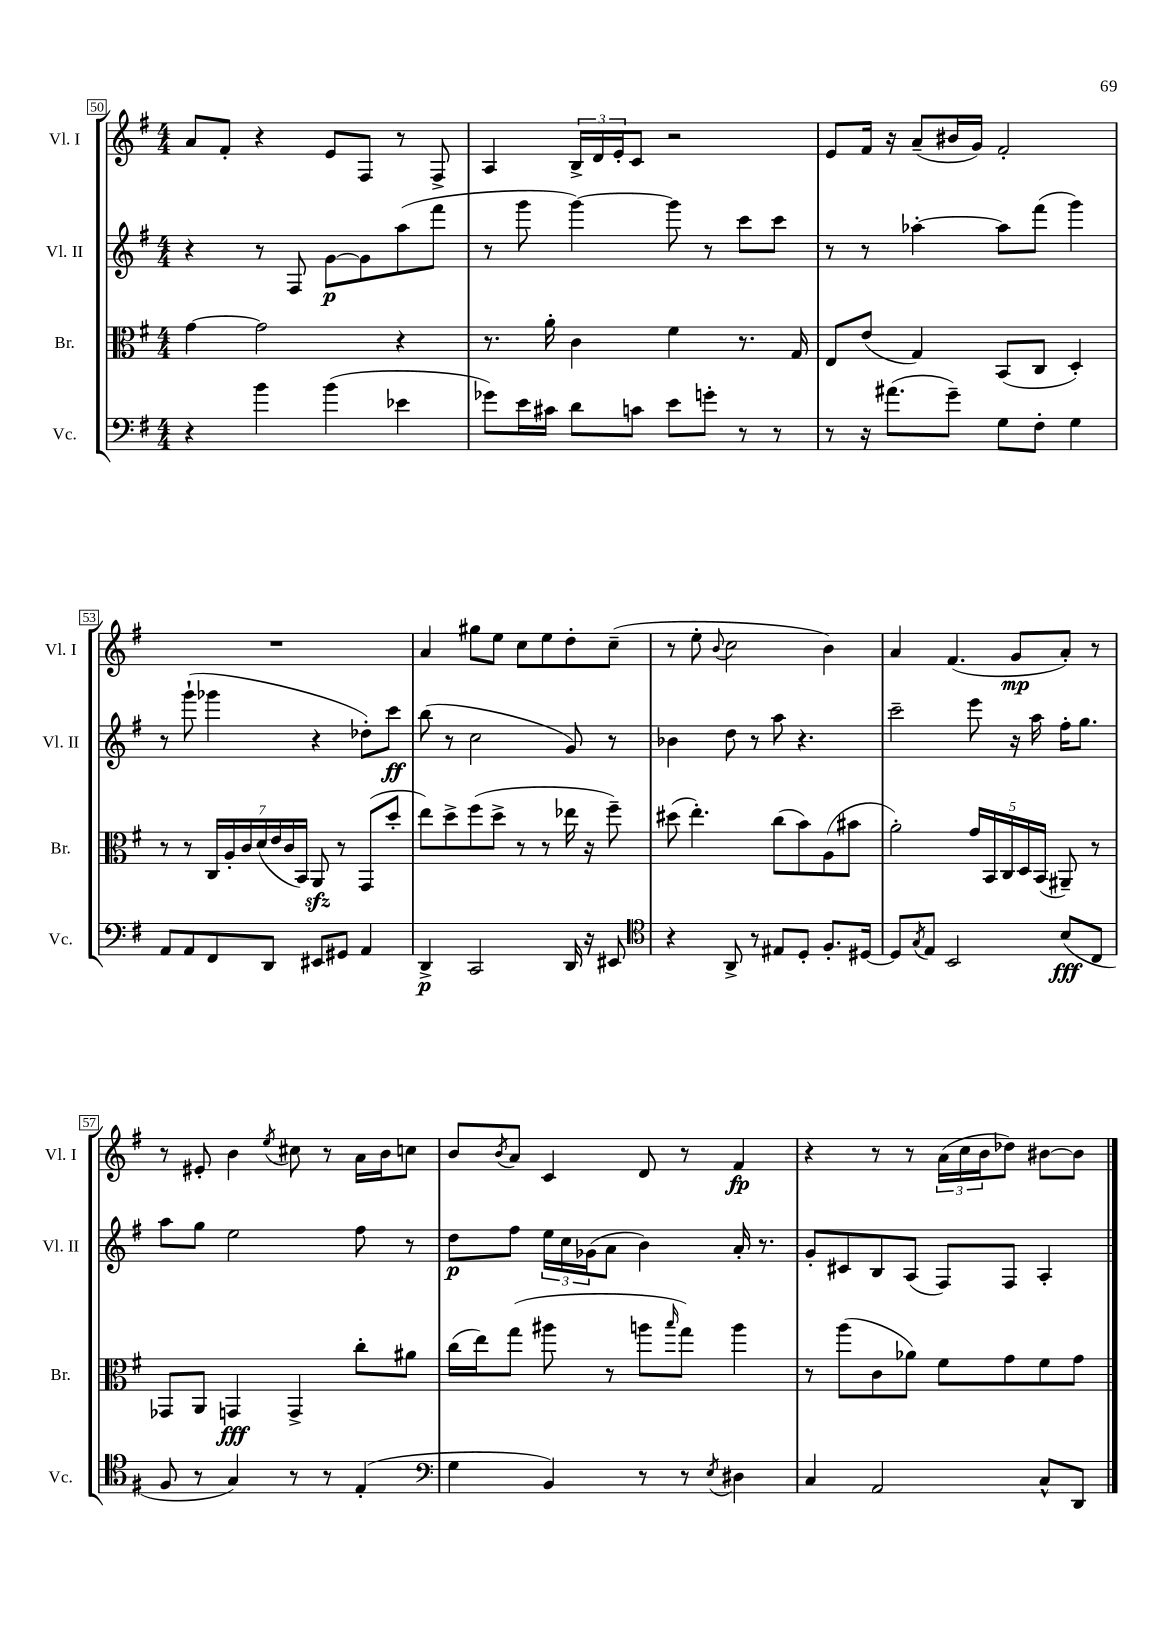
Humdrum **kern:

**kern	**dynam	**kern	**dynam	**kern	**dynam	**kern	**dynam
*part4	*part4	*part3	*part3	*part2	*part2	*part1	*part1
*staff4	*staff4	*staff3	*staff3	*staff2	*staff2	*staff1	*staff1
*I"Vc.	*	*I"Br.	*	*I"Vl. II	*	*I"Vl. I	*
*I'Vc.	*	*I'Br.	*	*I'Vl. II	*	*I'Vl. I	*
*clefF4	*	*clefC3	*	*clefG2	*	*clefG2	*
*k[f#]	*	*k[f#]	*	*k[f#]	*	*k[f#]	*
*M4/4	*	*M4/4	*	*M4/4	*	*M4/4	*
=50	=50	=50	=50	=50	=50	=50	=50
4r	.	[4g\	.	4r	.	8a/L	.
.	.	.	.	.	.	8f#'/J	.
4b\	.	2g\]	.	8r	.	4r	.
.	.	.	.	8F#/	.	.	.
(4b\	.	.	.	[8g\L	p	8e/L	.
.	.	.	.	8g\]	.	8F#/J	.
4e-X\	.	4r	.	(8aa\	.	8r	.
.	.	.	.	8fff#\J	.	8F#^/	.
=51	=51	=51	=51	=51	=51	=51	=51
8g-X\L)	.	8.r	.	8r	.	4A/	.
16e\L	.	.	.	8ggg\	.	.	.
16c#X\JJ	.	16a'\	.	.	.	.	.
8d\L	.	4c\	.	[4ggg\)	.	24B^/LL	.
.	.	.	.	.	.	24d/	.
.	.	.	.	.	.	24e'/J	.
8cn\J	.	.	.	.	.	8c/J	.
8e\L	.	4f#\	.	8ggg\]	.	2r	.
8gn'\J	.	.	.	8r	.	.	.
8r	.	8.r	.	8ccc\L	.	.	.
8r	.	.	.	8ccc\J	.	.	.
.	.	16G/	.	.	.	.	.
=52	=52	=52	=52	=52	=52	=52	=52
8r	.	8E/L	.	8r	.	8e/L	.
16r	.	(8e/J	.	8r	.	16f#/Jk	.
(8.a#X\L	.	.	.	.	.	16r	.
.	.	4G/)	.	[4aa-X'\	.	(8a~/L	.
8g~\J)	.	.	.	.	.	16b#X/L	.
.	.	.	.	.	.	16g/JJ)	.
8G\L	.	(8BB/L	.	8aa-\L]	.	2f#'/	.
8F#'\J	.	8C/J	.	(8fff#\J	.	.	.
4G\	.	4D'/)	.	4ggg\)	.	.	.
!!LO:LB:g=z
=53	=53	=53	=53	=53	=53	=53	=53
8AA/L	.	8r	.	8r	.	1r	.
8AA/	.	8r	.	(8ggg`\	.	.	.
8FF#/	.	28C/LL	.	4ggg-X\	.	.	.
.	.	28A'/	.	.	.	.	.
.	.	28c/	.	.	.	.	.
.	.	(28d/	.	.	.	.	.
8DD/J	.	.	.	.	.	.	.
.	.	28e/	.	.	.	.	.
.	.	28c/	.	.	.	.	.
.	.	28BB/JJ)	.	.	.	.	.
8EE#X/L	.	8AAzz/	.	4r	.	.	.
8GG#X/J	.	8r	.	.	.	.	.
4AA/	.	(8GG/L	.	8dd-X'\L)	.	.	.
.	.	8dd'/J	.	8ccc\J	ff	.	.
=54	=54	=54	=54	=54	=54	=54	=54
4DD^/	p	8ee\L)	.	(8bb\	.	4a/	.
.	.	8dd^\	.	8r	.	.	.
2CC/	.	(8ff#\	.	2cc\	.	8gg#X\L	.
.	.	8dd^\J	.	.	.	8ee\J	.
.	.	8r	.	.	.	8cc\L	.
.	.	8r	.	.	.	8ee\	.
16DD/	.	16ee-X\	.	8g/)	.	8dd'\	.
16r	.	16r	.	.	.	.	.
8EE#X/	.	8ff#~\)	.	8r	.	(8cc~\J	.
=55	=55	=55	=55	=55	=55	=55	=55
*clefC4	*	*	*	*	*	*	*
4r	.	(8dd#X\	.	4b-X\	.	8r	.
.	.	4.ee'\)	.	.	.	8ee'\	.
.	.	.	.	.	.	8qqb/	.
8AA^/	.	.	.	8dd\	.	2cc\	.
8r	.	.	.	8r	.	.	.
8E#X/L	.	(8cc\L	.	8aa\	.	.	.
8D'/J	.	8b\)	.	4.r	.	.	.
8.F#'/L	.	(8A\	.	.	.	4b\)	.
.	.	8b#X\J	.	.	.	.	.
[16D#X/Jk	.	.	.	.	.	.	.
=56	=56	=56	=56	=56	=56	=56	=56
8D#/L]	.	2a'\)	.	2ccc~\	.	4a/	.
8qG/	.	.	.	.	.	.	.
8E/J	.	.	.	.	.	.	.
2BB/	.	.	.	.	.	(4.f#/	.
.	.	20g/LL	.	8eee\	.	.	.
.	.	20BB/	.	.	.	.	.
.	.	20C/	.	.	.	.	.
.	.	.	.	16r	.	8g/L	mp
.	.	20D/	.	.	.	.	.
.	.	.	.	16aa\	.	.	.
.	.	(20BB/JJ	.	.	.	.	.
(8B/L	fff	8AA#X~/)	.	16ff#'\KL	.	8a'/J)	.
.	.	.	.	8.gg\J	.	.	.
8C/J	.	8r	.	.	.	8r	.
!!LO:LB:g=z
=57	=57	=57	=57	=57	=57	=57	=57
8F#/	.	8GG-X/L	.	8aa\L	.	8r	.
8r	.	8AA/J	.	8gg\J	.	8e#X'/	.
4G/)	.	4GGn/	fff	2ee\	.	4b\	.
.	.	.	.	.	.	8qee/	.
8r	.	4GG^/	.	.	.	8cc#X\	.
8r	.	.	.	.	.	8r	.
(4E'/	.	8cc'\L	.	8ff#\	.	16a\LL	.
.	.	.	.	.	.	16b\J	.
.	.	8a#X\J	.	8r	.	8ccn\J	.
=58	=58	=58	=58	=58	=58	=58	=58
*clefF4	*	*	*	*	*	*	*
4G\	.	(16cc\LL	.	8dd\L	p	8b/L	.
.	.	16ee\J)	.	.	.	.	.
.	.	.	.	.	.	8qb/	.
.	.	(8gg\J	.	8ff#\J	.	8a/J	.
4BB/)	.	8aa#X\	.	24ee\LL	.	4c/	.
.	.	.	.	24cc\	.	.	.
.	.	.	.	(24g-X\J	.	.	.
.	.	8r	.	8a\J	.	.	.
8r	.	8aan\L	.	4b\)	.	8d/	.
.	.	16qqbb/	.	.	.	.	.
8r	.	8gg\J)	.	.	.	8r	.
8qE/	.	.	.	.	.	.	.
4D#X\	.	4aa\	.	16a'/	.	4f#/	fp
.	.	.	.	8.r	.	.	.
=59	=59	=59	=59	=59	=59	=59	=59
4C/	.	8r	.	8g'/L	.	4r	.
.	.	(8aa\L	.	8c#X/	.	.	.
2AA/	.	8c\	.	8B/	.	8r	.
.	.	8a-X\J)	.	(8A/J	.	8r	.
.	.	8f#\L	.	8F#/L)	.	(24a\LL	.
.	.	.	.	.	.	24cc\	.
.	.	.	.	.	.	24b\J	.
.	.	8g\	.	8F#/J	.	8dd-X\J)	.
8C^^/L	.	8f#\	.	4A'/	.	[8b#X\L	.
8DD/J	.	8g\J	.	.	.	8b#\J]	.
==	==	==	==	==	==	==	==
*-	*-	*-	*-	*-	*-	*-	*-
